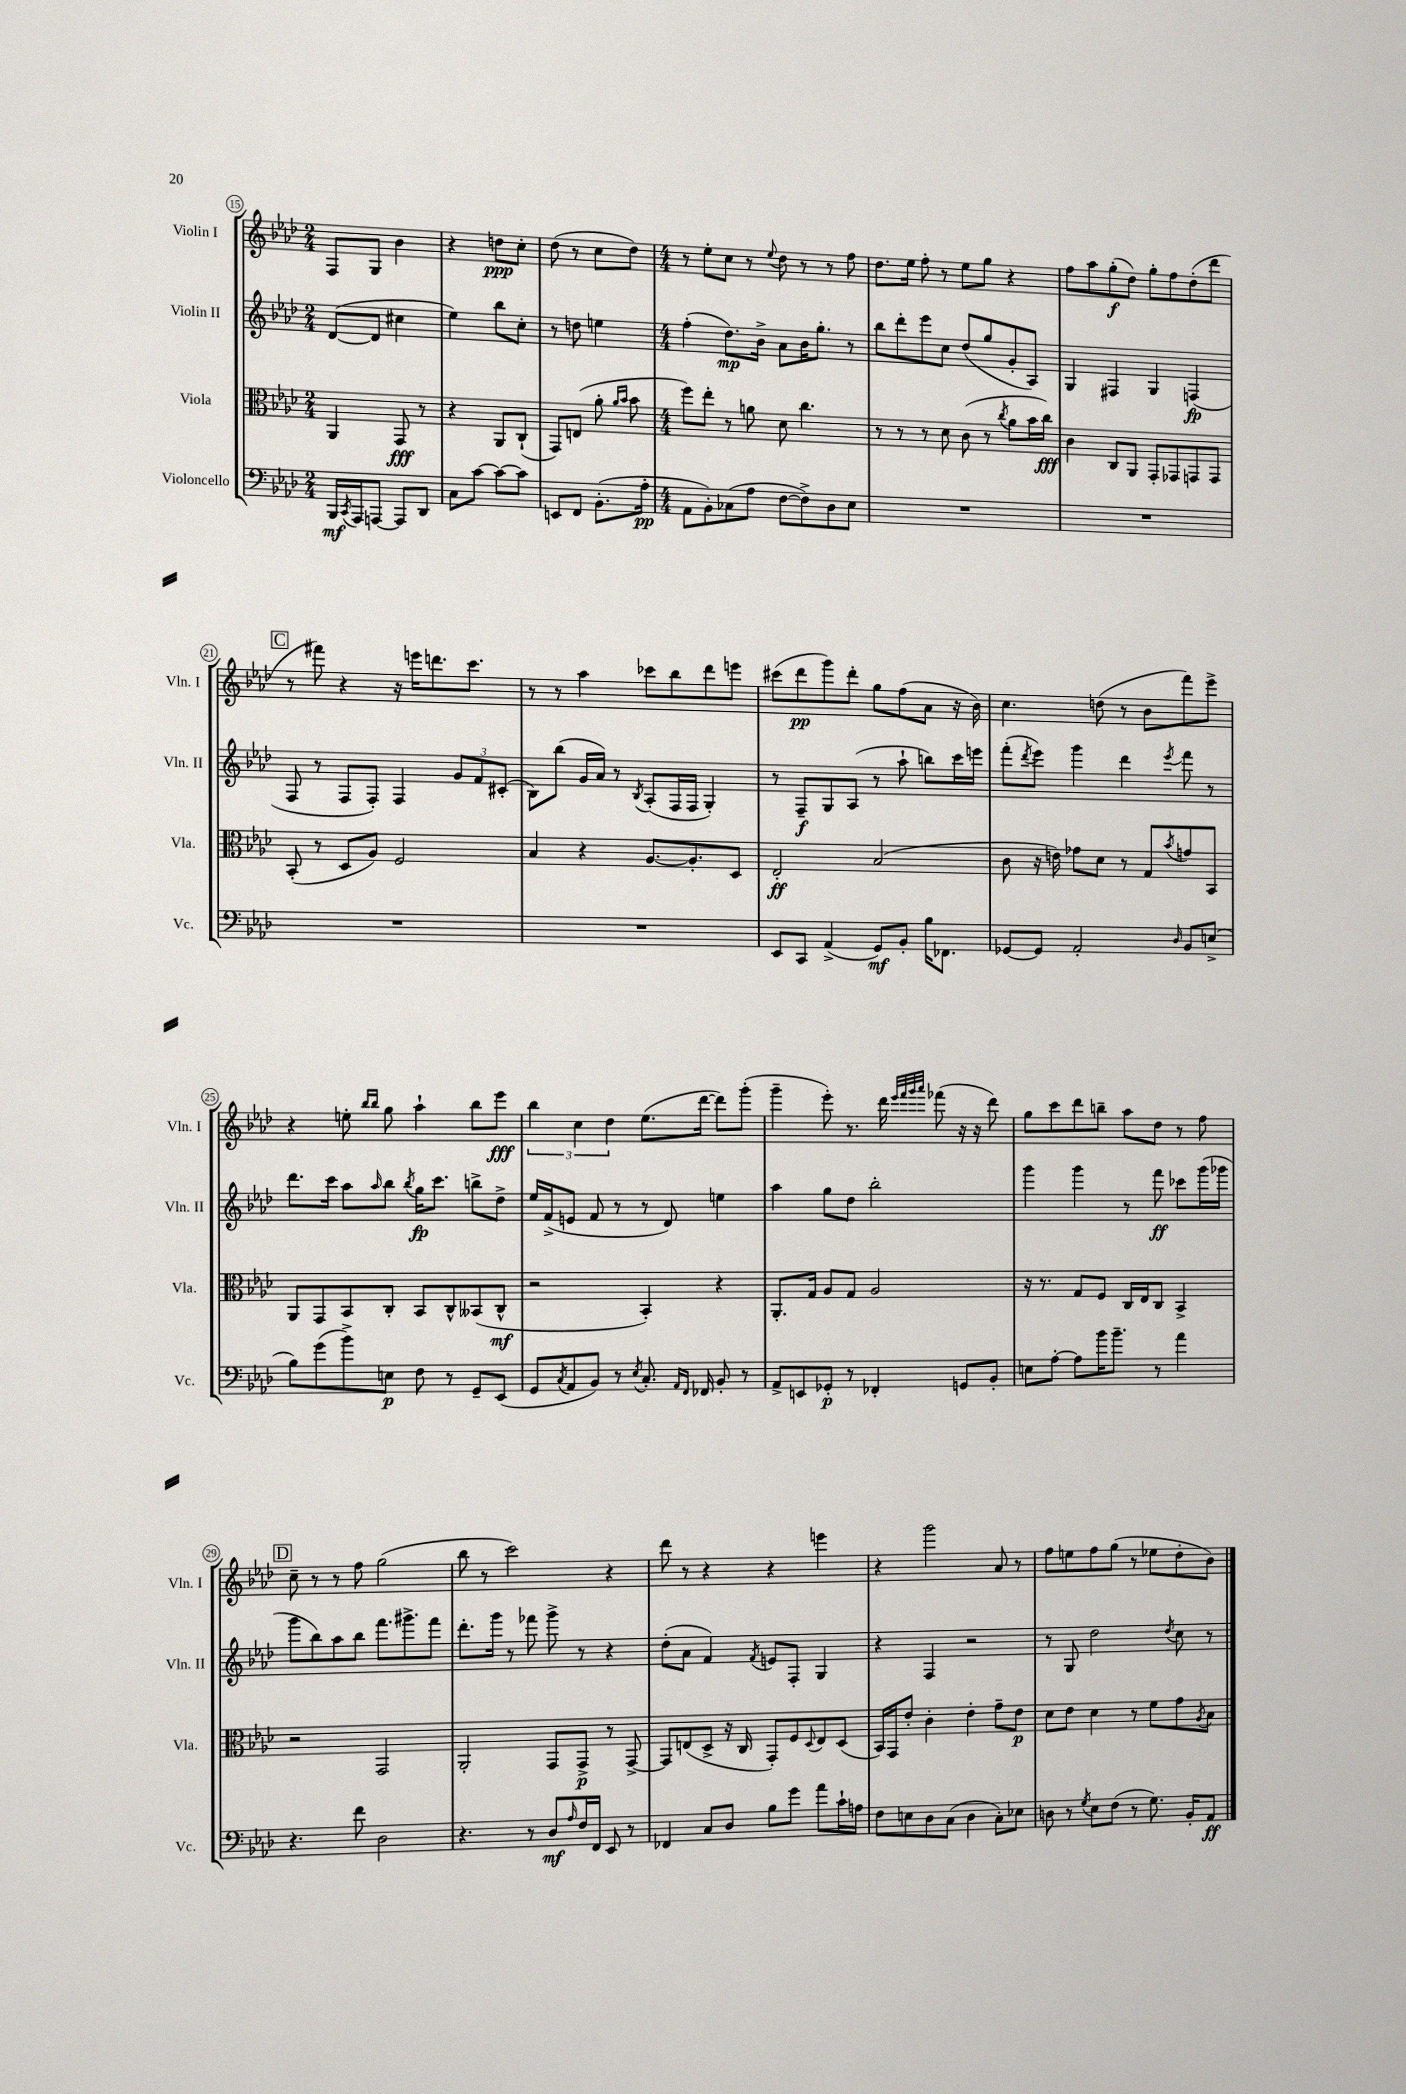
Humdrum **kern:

**kern	**kern	**kern	**kern
*staff4	*staff3	*staff2	*staff1
*clefF4	*clefC3	*clefG2	*clefG2
*k[b-e-a-d-]	*k[b-e-a-d-]	*k[b-e-a-d-]	*k[b-e-a-d-]
*M2/4	*M2/4	*M2/4	*M2/4
16BBB-	4AA-	([8d-	8F
8qCC	.	.	.
16AAA-	.	.	.
[8AAA	.	8d-]	8G
8AAA]	8GG	4cc#	4b-
8DD-	8r	.	.
=	=	=	=
8C	4r	4ee-)	4r
[8c	.	.	.
8c_	8AA-	8bb-	8dd
8c]	(8C`	8cc'	8cc'
=	=	=	=
8EE	8GG)	8r	(8dd-
8FF	(8E	8dd	8r
(8.BB-'	8a-'	4ee	8cc
.	16qqa-	.	.
.	16qqb-	.	.
.	8b-	.	8dd-)
16A-'	.	.	.
=	=	=	=
*M4/4	*M4/4	*M4/4	*M4/4
8AA-	8ff)	(4ff'	8r
8BB-')	8ee-'	.	8ee-'
(8C-	8r	8.dd-)	8cc
8A-	8a	.	8r
.	.	16b-^	.
.	.	.	8qqee-
[8F	8d-	8a-	8dd-
8F^])	4.cc	16b-	8r
.	.	8.gg'	.
8D-	.	.	8r
8E-	.	8r	8ff
=	=	=	=
1r	8r	8bb-	8.dd-
.	8r	8ddd-'	.
.	.	.	16ee-
.	8r	8eee-	8ff'
.	8d-	8cc	8r
.	(8c	(8dd-	8ee-
.	8r	8gg	8gg
.	8qcc	.	.
.	8a-	8g'	4r
.	16b-	8A-)	.
.	16cc)	.	.
=	=	=	=
1r	4c	4G	8ff
.	.	.	8aa-
.	8C	4F#	(8gg'
.	8AA-	.	8dd-)
.	8GG'	4G	8gg'
.	8GG-	.	8ff
.	8GG	(4F	(8dd-'
.	8GG	.	8ddd-
=	=	=	=
1r	(8BB-'	8F	8r
.	8r	8r	8fff#)
.	8D-	8F	4r
.	8A-)	8F')	.
.	2F	4F	16r
.	.	.	16eee
.	.	.	8.ddd
.	.	12g	.
.	.	.	8.ccc
.	.	12f	.
.	.	(12c#'	.
=	=	=	=
1r	4B-	8B-)	8r
.	.	(8bb-	8r
.	4r	16g	4aa-
.	.	16a-)	.
.	.	8r	.
.	.	8qB-	.
.	[8.A-	(8A-'	8ccc-
.	.	16F	8bb-
.	8.A-']	16F	.
.	.	4G')	8ddd-
.	8D-	.	8eee
=	=	=	=
8EE-	2E-'	8r	(8ccc#
8CC	.	8F~	8ddd-
(4AA-^	.	8G	8ggg)
.	.	(8A-	8ddd-'
8GG)	(2B-	8r	8gg
8BB-'	.	8aa-`	(8ff
16B-	.	8bb)	8a-
8.FF-	.	.	.
.	.	16ccc	16r
.	.	16eee	16b-)
=	=	=	=
[8GG-	8c	(8fff'	4.cc
.	.	8qddd-	.
8GG-]	16r	8eee-)	.
.	16e)	.	.
2AA-'	8g-	4ggg	.
.	8d-	.	(8dd
.	8r	4ddd-	8r
.	8G	.	8b-
16qqD-	8qb-	8qeee-	.
8BB-	8g	8fff	8fff)
(8E^	8BB-	8r	8eee-^
=	=	=	=
8B-)	8AA-	8.ddd-	4r
(8g	8GG	.	.
.	.	16ccc	.
8b-^)	8BB-	8aa-	8ee'
.	.	.	16qqbb-
.	.	16qqaa-	16qqbb-
8E	8C'	8bb-	8gg
.	.	8qbb-	.
8F	8BB-	16gg	4aa-`
.	.	8.ccc	.
8r	8C^^	.	.
8GG~	(8BB--	8bb^	8bb-
(8EE-	8C^^	8dd-^	8eee-
=	=	=	=
8GG	2r	16ee-	6bb-
.	.	(16f^	.
8qC	.	.	.
8AA-	.	8e	.
.	.	.	6cc
8BB-)	.	8f	.
.	.	.	6dd-
8r	.	8r	.
8qE-	.	.	.
8.C'	4BB-')	8r	(8.ee-
.	.	8d-)	.
16qqAA-	.	.	.
16qqFF	.	.	.
16FF-	.	.	[16ddd-
8BB-'	4r	4ee	8ddd-])
8r	.	.	(8ggg'
=	=	=	=
8AA-^	8.AA-'	4aa-	4ggg~
8EE	.	.	.
.	16G	.	.
8GG-'	8A-	8gg	8eee-')
8r	8G	8dd-	8.r
4FF-'	2A-	2bb-'	.
.	.	.	16ddd-
.	.	.	32qqeee-
.	.	.	32qqfff
.	.	.	32qqggg
.	.	.	32qqaaa-
.	.	.	(8fff-
8GG	.	.	16r
.	.	.	16r
8BB-'	.	.	8ddd-)
=	=	=	=
8E	16r	4ggg	8gg
.	8.r	.	.
[8A-'	.	.	8ccc
8A-]	8G	4ggg	8ddd-
16b-	8F	.	8bb~
8.b-~	.	.	.
.	16C	8r	8aa-
.	16E-	.	.
8r	8C	8fff	8dd-
4a-	4BB-^	8ccc-	8r
.	.	(16ggg	8ff
.	.	16ggg-	.
=	=	=	=
4.r	2r	8ggg	8cc~
.	.	8bb-)	8r
.	.	8aa-	8r
8f	.	8bb-	8ff
2D-	2GG	8.fff	(2gg
.	.	8.ggg#^	.
.	.	8fff	.
=	=	=	=
4.r	2AA-'	8.ddd-'	8bb-
.	.	.	8r
.	.	16ggg	.
.	.	8r	2ccc)
8r	.	8fff-	.
8D-	8GG	8ggg^	.
16qqA-	.	.	.
16F	8GG^	8r	.
16FF	.	.	.
8EE-	8r	4r	4r
8r	[8GG^	.	.
=	=	=	=
4FF-	8GG]	(8dd-'	8ddd-
.	(8E	8a-	8r
8C	8D-^	4f)	4r
8D-	16r	.	.
.	16C	.	.
.	.	8qf	.
8B-	8GG')	8e	4r
8g	8F	8F'	.
.	8qqD-	.	.
8a-	8E	4G	4eee
16c`	(8D-	.	.
16A	.	.	.
=	=	=	=
8F	16BB-)	4r	4r
.	16GG	.	.
8E	8e-'	.	.
8D-	4c'	4F	2ggg
(8C	.	.	.
4D-	4e-'	2r	.
8C')	8g~	.	8a-
8E-	8e-	.	8r
=	=	=	=
8D	8d-	8r	8ff
8r	8e-	8G	8ee
8qG	.	.	.
8E-	4d-	2dd-	8ff
(8F	.	.	(8gg
8r	8r	.	8r
8.G)	8f	.	8ee-
.	.	8qdd-	.
.	8g	8cc	8dd-'
16BB-'	.	.	.
.	8qA-	.	.
8AA-	8B-	8r	8b-)
==	==	==	==
*-	*-	*-	*-
